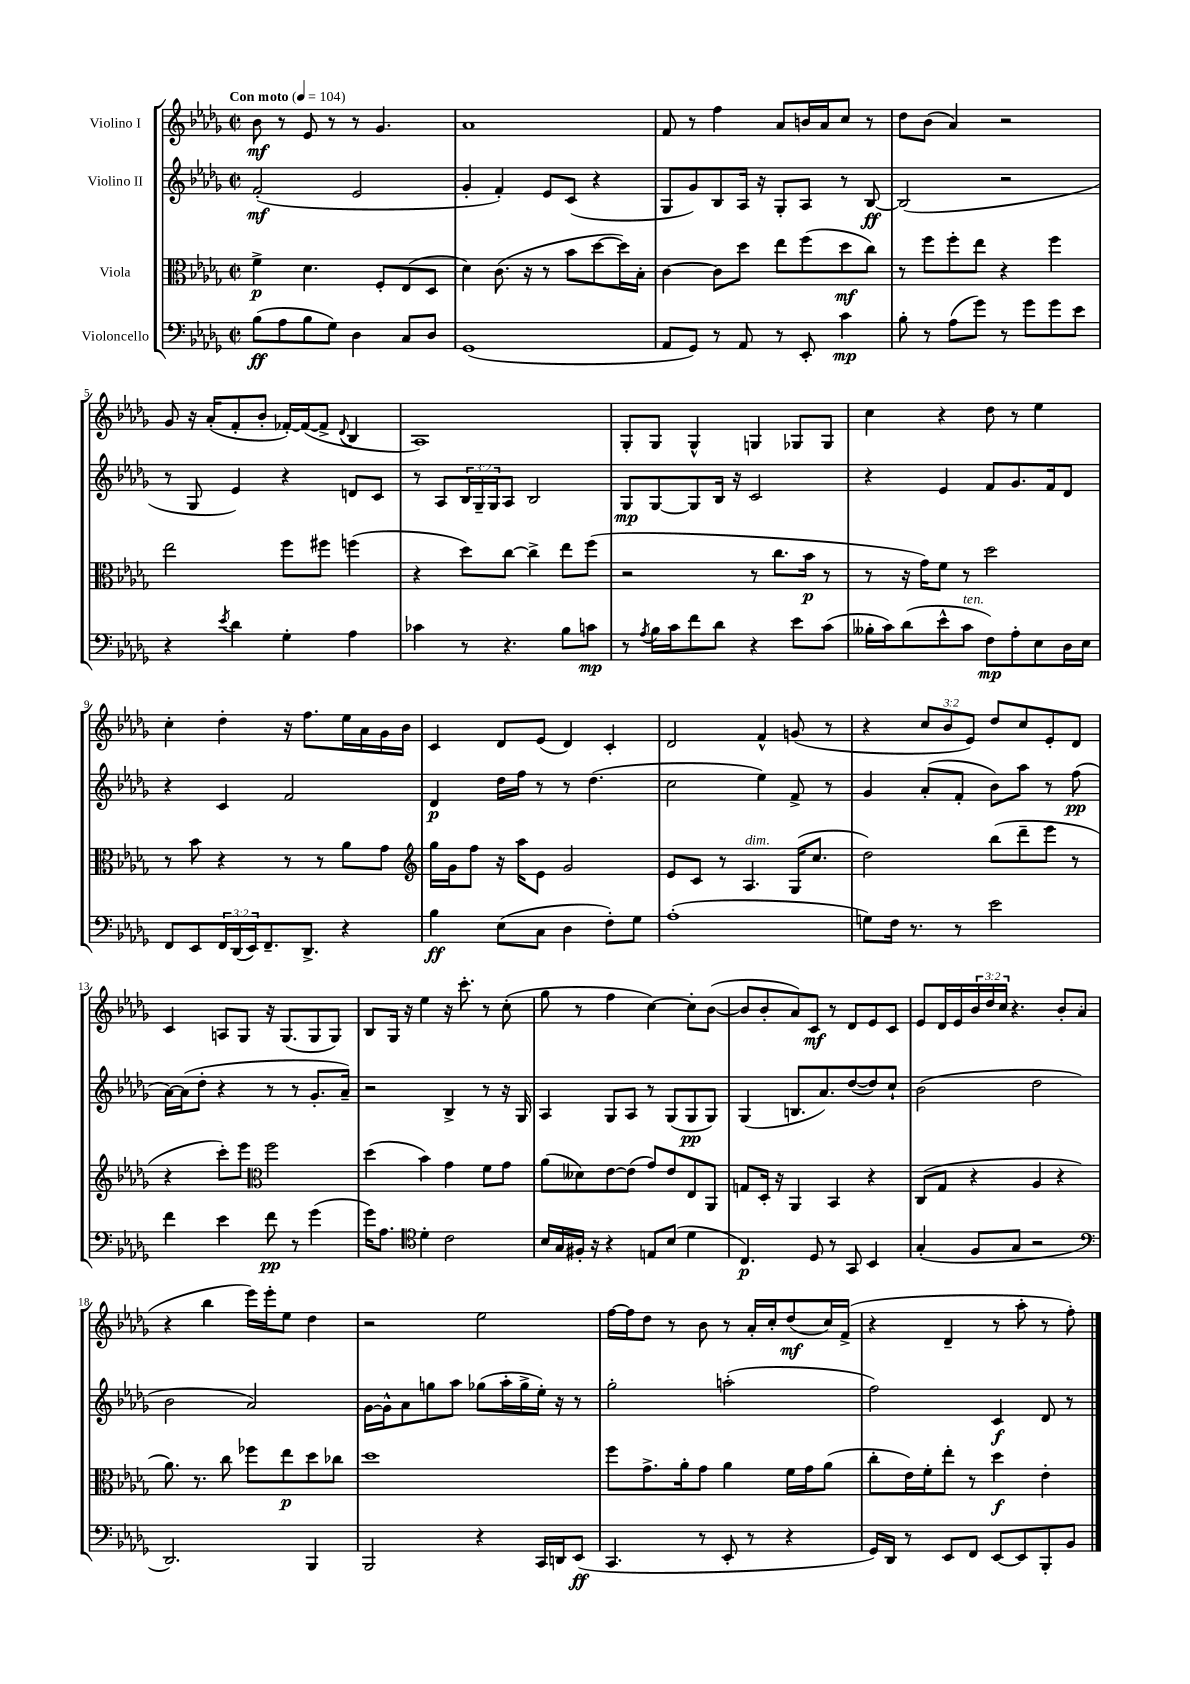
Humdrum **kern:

**kern	**kern	**kern	**kern
*staff4	*staff3	*staff2	*staff1
*clefF4	*clefC3	*clefG2	*clefG2
*k[b-e-a-d-g-]	*k[b-e-a-d-g-]	*k[b-e-a-d-g-]	*k[b-e-a-d-g-]
*M2/2	*M2/2	*M2/2	*M2/2
*met(c|)	*met(c|)	*met(c|)	*met(c|)
*MM104	*MM104	*MM104	*MM104
(8B-	4f^	(2f'	8b-
8A-	.	.	8r
8B-	4.d-	.	8e-
8G-)	.	.	8r
4D-	.	2e-	8r
.	8F'	.	4.g-
8C	(8E-	.	.
8D-	8D-	.	.
=	=	=	=
(1GG-	4d-)	4g-'	1a-
.	(8.c	4f')	.
.	16r	.	.
.	8r	8e-	.
.	8b-	(8c	.
.	[8dd-	4r	.
.	16dd-])	.	.
.	16B-'	.	.
=	=	=	=
8AA-	[4c	8G-	8f
8GG-)	.	8g-)	8r
8r	8c]	8B-	4ff
8AA-	8dd-	16A-	.
.	.	16r	.
8r	8ee-	8G-'	8a-
8EE-'	(8ff	8A-	16b
.	.	.	16a-
4c	8dd-	8r	8cc
.	8cc)	[8B-	8r
=	=	=	=
8B-'	8r	(2B-]	8dd-
8r	8ff	.	(8b-
(8A-	8ff'	.	4a-)
8g-)	8ee-	.	.
8r	4r	2r	2r
8g-	.	.	.
8g-	4ff	.	.
8e-	.	.	.
=	=	=	=
4r	2ee-	8r	8g-
.	.	8G-	16r
.	.	.	(16a-'
8qe-	.	.	.
4d-	.	4e-)	8f'
.	.	.	8b-'
4G-'	8ff	4r	[16f-')
.	.	.	(16f-_
.	8ff#	.	8f-^]
.	.	.	8qqd-
4A-	(4ff	8d	4B-
.	.	8c	.
=	=	=	=
4c-	4r	8r	1A-)
.	.	8A-	.
8r	8dd-)	24B-	.
.	.	24G-~	.
.	.	24G-	.
4.r	[8cc	8A-	.
.	4cc^]	2B-	.
8B-	8ee-	.	.
8c	(8ff	.	.
=	=	=	=
8r	2r	8G-	8G-'
8qA-	.	.	.
16B-	.	[8G-	8G-
16c	.	.	.
8f	.	8G-]	4G-^^
8d-	.	16B-	.
.	.	16r	.
4r	8r	2c	4G
.	8.cc	.	.
8e-	.	.	8G-
.	16b-	.	.
(8c	8r	.	8G-
=	=	=	=
16B--'	8r	4r	4cc
16c)	.	.	.
(8d-	16r	.	.
.	16g-)	.	.
8e-^^	8f	4e-	4r
8c	8r	.	.
8F)	2dd-	8f	8dd-
8A-'	.	8.g-	8r
8E-	.	.	4ee-
.	.	16f	.
16D-	.	8d-	.
16E-	.	.	.
=	=	=	=
8FF	8r	4r	4cc'
8EE-	8b-	.	.
24FF	4r	4c	4dd-'
(24DD-	.	.	.
24EE-)	.	.	.
8.FF~	.	.	.
.	8r	2f	16r
8.DD-^	.	.	8.ff
.	8r	.	.
4r	8a-	.	16ee-
.	.	.	16a-
.	8g-	.	16g-
.	.	.	16b-
=	=	=	=
*	*clefG2	*	*
4B-	16gg-	4d-	4c
.	16g-	.	.
.	8ff	.	.
(8E-	16r	16dd-	8d-
.	16aa-	16ff	.
8C	8e-	8r	(8e-
4D-	2g-	8r	4d-)
.	.	(4.dd-	.
8F')	.	.	4c'
8G-	.	.	.
=	=	=	=
(1A-'	8e-	2cc	2d-
.	8c	.	.
.	8r	.	.
.	4.A-	.	.
.	.	4ee-)	4f^^
.	(16G-	8f^	(8g
.	8.cc	.	.
.	.	8r	8r
=	=	=	=
8G)	2dd-)	4g-	4r
16F	.	.	.
8.r	.	.	.
.	.	(8a-'	12cc
.	.	.	12b-
8r	.	8f'	.
.	.	.	12e-)
2e-	(8bb-	8b-)	8dd-
.	8ddd-~	8aa-	8cc
.	8eee-	8r	8e-'
.	8r	(8ff	8d-
=	=	=	=
4f	4r	[16a-)	4c
.	.	(16a-]	.
.	.	8dd-'	.
4e-	8ccc')	4r	8A
.	8eee-	.	8G-
*	*clefC3	*	*
8f	2ff	8r	16r
.	.	.	(8.G-
8r	.	8r	.
(4g-	.	8.g-'	8G-
.	.	.	8G-)
.	.	16a-~)	.
=	=	=	=
16g-)	(4dd-	2r	8B-
8.A-	.	.	.
.	.	.	16G-
.	.	.	16r
*clefC4	*	*	*
4d-'	4b-)	.	4ee-
2c	4g-	4B-^	16r
.	.	.	8.ccc'
.	8f	8r	8r
.	8g-	16r	(8cc'
.	.	16G-	.
=	=	=	=
16B-	(8a-	4A-	8gg-
16G-	.	.	.
16F#'	8d--)	.	8r
16r	.	.	.
4r	[8e-	8G-	4ff
.	(8e-]	8A-	.
8E	8g-)	8r	[4cc)
(8B-	8e-	(8G-	.
4d-	8E-	8G-	8cc']
.	8AA-	8G-)	([8b-
=	=	=	=
4.C)	8G	(4G-	8b-]
.	16D-'	.	8b-'
.	16r	.	.
.	4AA-	8.B	8a-)
8D-	.	.	8c
.	.	8.a-)	.
8r	4BB-	.	8r
8GG-	.	([8dd-	8d-
4BB-	4r	8dd-])	8e-
.	.	8cc`	8c
=	=	=	=
(4G-'	(8C	(2b-	8e-
.	8G-	.	16d-
.	.	.	16e-
8F	4r	.	24b-
.	.	.	24dd-
.	.	.	24cc
8G-	.	.	4.r
2r	4A-	2dd-	.
.	4r	.	8b-'
.	.	.	(8a-
=	=	=	=
*clefF4	*	*	*
2.DD-)	8.a-)	2b-	4r
.	8.r	.	.
.	.	.	4bb-
.	8cc	.	.
.	8ff-	2a-)	16eee-)
.	.	.	16eee-'
.	8ee-	.	8ee-
4BBB-	8dd-	.	4dd-
.	8cc-	.	.
=	=	=	=
2BBB-	1dd-	[16g-	2r
.	.	16g-^^]	.
.	.	8a-	.
.	.	8gg	.
.	.	8aa-	.
4r	.	(8gg-	2ee-
.	.	16aa-'	.
.	.	16gg-^	.
16CC	.	16ee-')	.
16DD	.	16r	.
(8EE-	.	8r	.
=	=	=	=
4.CC	8ff	2gg-'	[16ff
.	.	.	16ff]
.	8.g-^	.	8dd-
.	.	.	8r
.	16a-'	.	.
8r	8g-	.	8b-
8EE-'	4a-	(2aa'	8r
8r	.	.	16a-'
.	.	.	16cc'
4r	16f	.	(8dd-
.	16g-	.	.
.	(8a-	.	16cc)
.	.	.	(16f^
=	=	=	=
16GG-)	8cc'	2ff)	4r
16DD-	.	.	.
8r	16e-)	.	.
.	16f'	.	.
8EE-	8ee-'	.	4d-~
8FF	8r	.	.
[8EE-	4dd-	4c	8r
8EE-]	.	.	8aa-'
8BBB-'	4e-'	8d-	8r
8BB-	.	8r	8ff')
==	==	==	==
*-	*-	*-	*-
